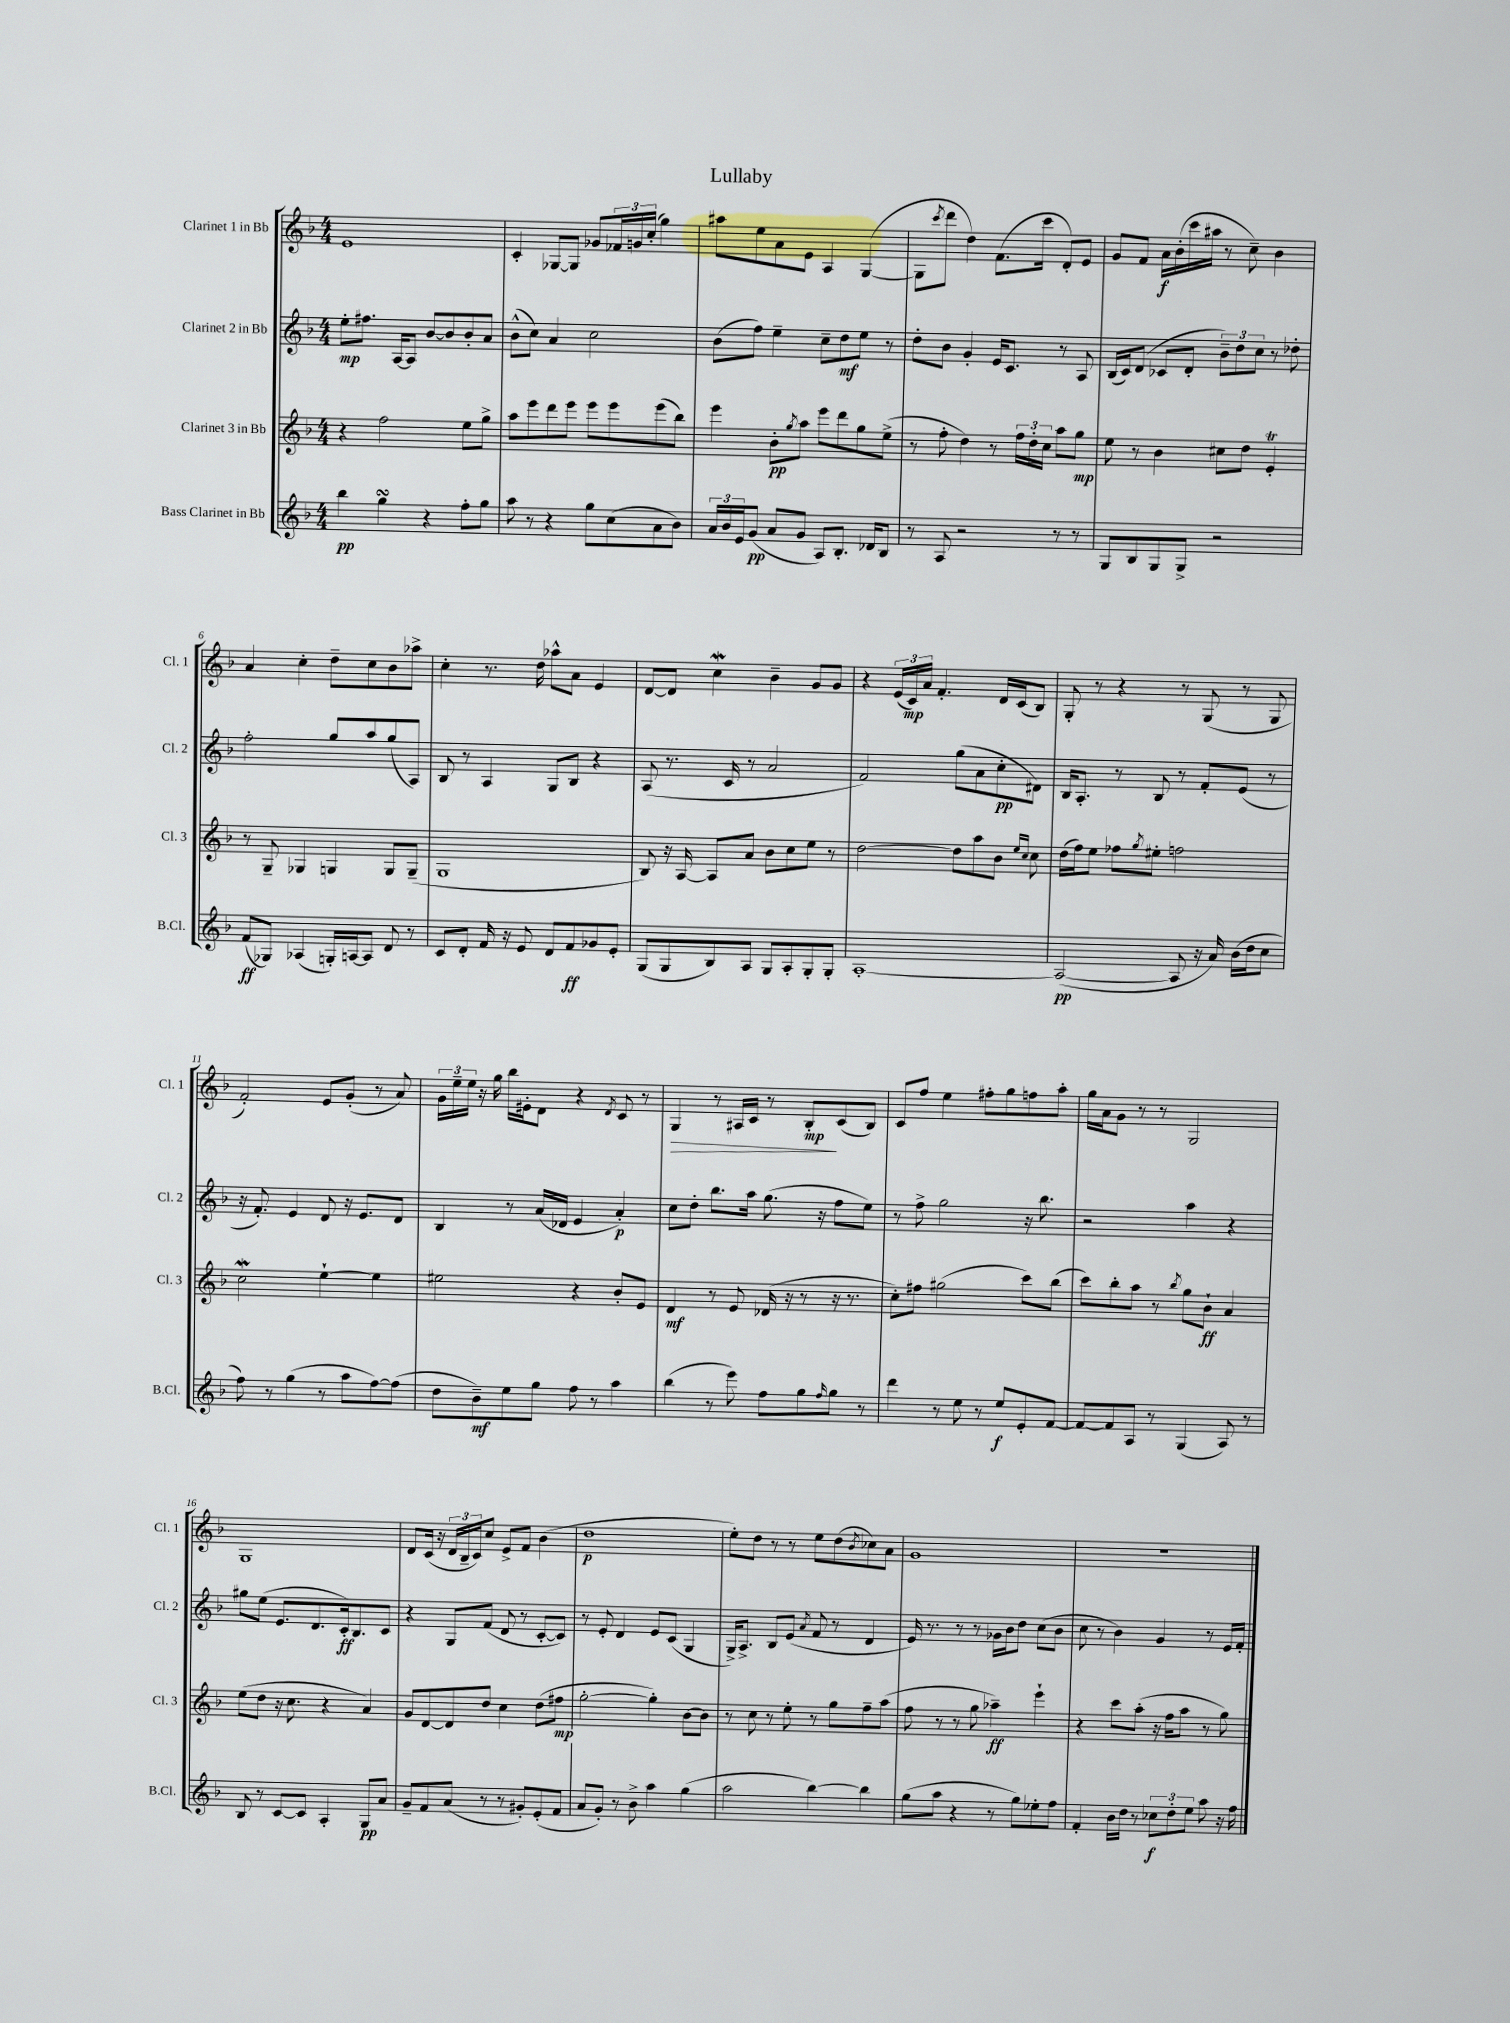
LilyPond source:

\header { title = "Lullaby" }
<<
\new StaffGroup <<
\new Staff = "s0" \with { instrumentName = "Clarinet 1 in Bb" shortInstrumentName = "Cl. 1" } {
    \clef treble \key f \major \numericTimeSignature \time 4/4
    e'1 |
    c'4-. ges8~ ges8 ges'8 \tuplet 3/2 { fes'16 g'16 c''16-.( } g''4) |
    ais''8 e''8 a'8 e'8 a4 g4~( |
    g8 \acciaccatura { c'''8 } d'''8 d''4) f'8.( c'''16 d'8-.) e'8 |
    g'8 f'8 a'16\f bes'16-.( c'''16 ais''16 r8 c''8--) bes'4 |
    a'4 c''4-. d''8-- c''8 bes'8 aes''8-> |
    c''4-. r8. d''16 aes''8-^ a'8 e'4 |
    d'8~ d'8 c''4\mordent bes'4-- g'8 g'8 |
    r4 \tuplet 3/2 { e'16( c'16\mp) a'16 } f'4.-. d'16 c'16( bes8) |
    g8-. r8 r4 r8 g8( r8 g8 |
    f'2-.) e'8 g'8-.( r8 a'8) |
    \tuplet 3/2 { g'16 e''16-- e''16 } r16 g''16 bes''16 eis'16-. d'8 r4 \acciaccatura { d'8 } c'8 r8 |
    g4\> r8 ais16 c'16 r8 bes8-.\mp\! c'8( bes8) |
    c'8 f''8 e''4 fis''8-. g''8 f''8 a''8-. |
    g''16 a'16 g'8 r8 r8 g2 |
    g1 |
    d'8 c'16( r16 \tuplet 3/2 { d'16 bes16-- c'16) } c''8 e'8-> f'8 bes'4( |
    d''1\p |
    e''8-.) d''8 r8 r8 e''8 d''8( \acciaccatura { bes'8 } ces''8) a'8 |
    g'1 |
    R1 \bar "|." |
}
\new Staff = "s1" \with { instrumentName = "Clarinet 2 in Bb" shortInstrumentName = "Cl. 2" } {
    \clef treble \key f \major \numericTimeSignature \time 4/4
    e''8-.\mp fis''8. a16~ a8 bes'8~ bes'8 bes'8-. a'8 |
    bes'8-^( c''8) a'4 c''2 |
    bes'8( f''8) e''4-- c''8-- d''8\mf e''8 r8 |
    d''8-. bes'8 g'4-. e'16 c'8. r8 a8 |
    bes16( c'16) d'8( ces'8 d'8-. \tuplet 3/2 { bes'8--) d''8 c''8 } r8 des''8-. |
    f''2-. g''8 a''8 g''8( a8) |
    bes8 r8 a4 g8 bes8 r4 |
    a8( r8. c'16 r8 a'2 |
    f'2) g''8( a'8 c''8-.\pp dis'8) |
    bes16 a8.-. r8 bes8 r8 f'8-. e'8( r8 |
    r16 f'8.-.) e'4 d'8 r16 e'8. d'8 |
    bes4 r8 a'16( des'16 e'4 a'4-.\p) |
    c''8 d''8-. bes''8. a''16 g''8.( r16 f''8 e''8) |
    r8 f''8-> g''2 r16 bes''8. |
    r2 a''4 r4 |
    gis''8 e''8( e'8. d'8. c'16-.\ff) bes8. c'8 |
    r4 g8 f'8( d'8 r8 c'8~-. c'8) |
    r8 e'8-. d'4 e'8 c'8( g4 |
    g16->) a8.-> bes8 e'8( \acciaccatura { a'8 } f'8 r8 d'4 |
    e'16) r8. r8 r8 ges'16 bes'16 d''8 c''8( bes'8 |
    c''8 r8 bes'4) g'4 r8 e'16 f'16-. \bar "|." |
}
\new Staff = "s2" \with { instrumentName = "Clarinet 3 in Bb" shortInstrumentName = "Cl. 3" } {
    \clef treble \key f \major \numericTimeSignature \time 4/4
    r4 f''2 e''8 g''8-> |
    a''8 e'''8 d'''8 e'''8 e'''8 e'''8 e'''8( bes''8) |
    e'''4 bes'8-.\pp \acciaccatura { g''8 } a''8 e'''8 d'''8 g''8 e''8->( |
    r8 f''8-. d''4) r8 \tuplet 3/2 { f''16 d''16-. c''16 } a''8 g''8\mp |
    e''8 r8 bes'4 cis''8 d''8 e'4-.\trill |
    r8 g8-- ges4 g4 g8 g8--( |
    g1 |
    bes8) r16 a16~ a8 a'8 bes'8 c''8 e''8 r8 |
    d''2~ d''8 a''8 bes'8 \grace { e''16 c''16 } c''8 |
    d''16( f''16) e''8 fes''8 \acciaccatura { g''8 } eis''8-. f''2 |
    c''2\mordent e''4~-! e''4 |
    eis''2 r4 bes'8-. e'8 |
    d'4\mf r8 e'8 des'16( r16 r8 r16 r8. |
    c''8-.) fis''8 gis''2( c'''8) bes''8( |
    c'''8) bes''8-. a''8 r8 \acciaccatura { bes''8 } g''8 bes'8-!\ff a'4 |
    e''8( d''8 r16 c''8. r4 a'4) |
    g'8 d'8~ d'8 d''8 c''4 d''8( fis''8\mp |
    g''2~-. g''4-.) bes'8~ bes'8 |
    r8 c''8 r8 e''8-. r8 g''8 f''8-- a''8( |
    f''8 r8 r8 g''8 aes''4--\ff) e'''4-! |
    r4 c'''8 a''8-.( r16 f''16 a''8 r8 g''8) \bar "|." |
}
\new Staff = "s3" \with { instrumentName = "Bass Clarinet in Bb" shortInstrumentName = "B.Cl." } {
    \clef treble \key f \major \numericTimeSignature \time 4/4
    bes''4\pp g''4\turn r4 f''8-. g''8 |
    a''8 r8 r4 g''8 c''8( a'8 bes'8) |
    \tuplet 3/2 { a'16 bes'16 e'16 } g'8\pp( a'8 g'8 a8) bes8.-. des'16 bes8 |
    r8 a8 r2 r8 r8 |
    g8 bes8 g8 g8-> r2 |
    f'8\ff( ges8) aes4( g16-.) a16~ a8 d'8 r8 |
    c'8 d'8-. f'16 r16 e'8 d'8 f'8\ff ges'8 e'8-. |
    g8( g8 bes8) a8 g8 a8-. g8-. g8-. |
    a1~-. |
    a2~\pp( a8 r16 a'16) bes'16( d''16 c''8 |
    f''8) r8 g''4( r8 a''8 f''8~) f''8( |
    d''8 bes'8--\mf) e''8 g''8 f''8 r8 a''4 |
    bes''4( r8 e'''8) f''8 g''8 \grace { f''16 } g''8 r8 |
    d'''4 r8 e''8 r8 e''8\f e'8-. f'8~ |
    f'8~ f'8 a8 r8 g4( a8) r8 |
    bes8 r8 c'8~ c'8 a4-. g8\pp a'8 |
    g'8-- f'8 a'8( r8 r8 gis'8-.) e'8-.( f'8 |
    a'8 g'8-.) r8 bes'8-> a''4 g''4( |
    a''2 bes''4~) bes''4 |
    g''8( a''8 r4 r8 g''8) ees''8-. f''8 |
    f'4-. bes'16 d''16 r8 \tuplet 3/2 { ces''8\f d''8-. e''8 } a''8 r16 f''16 \bar "|." |
}
>>
>>
